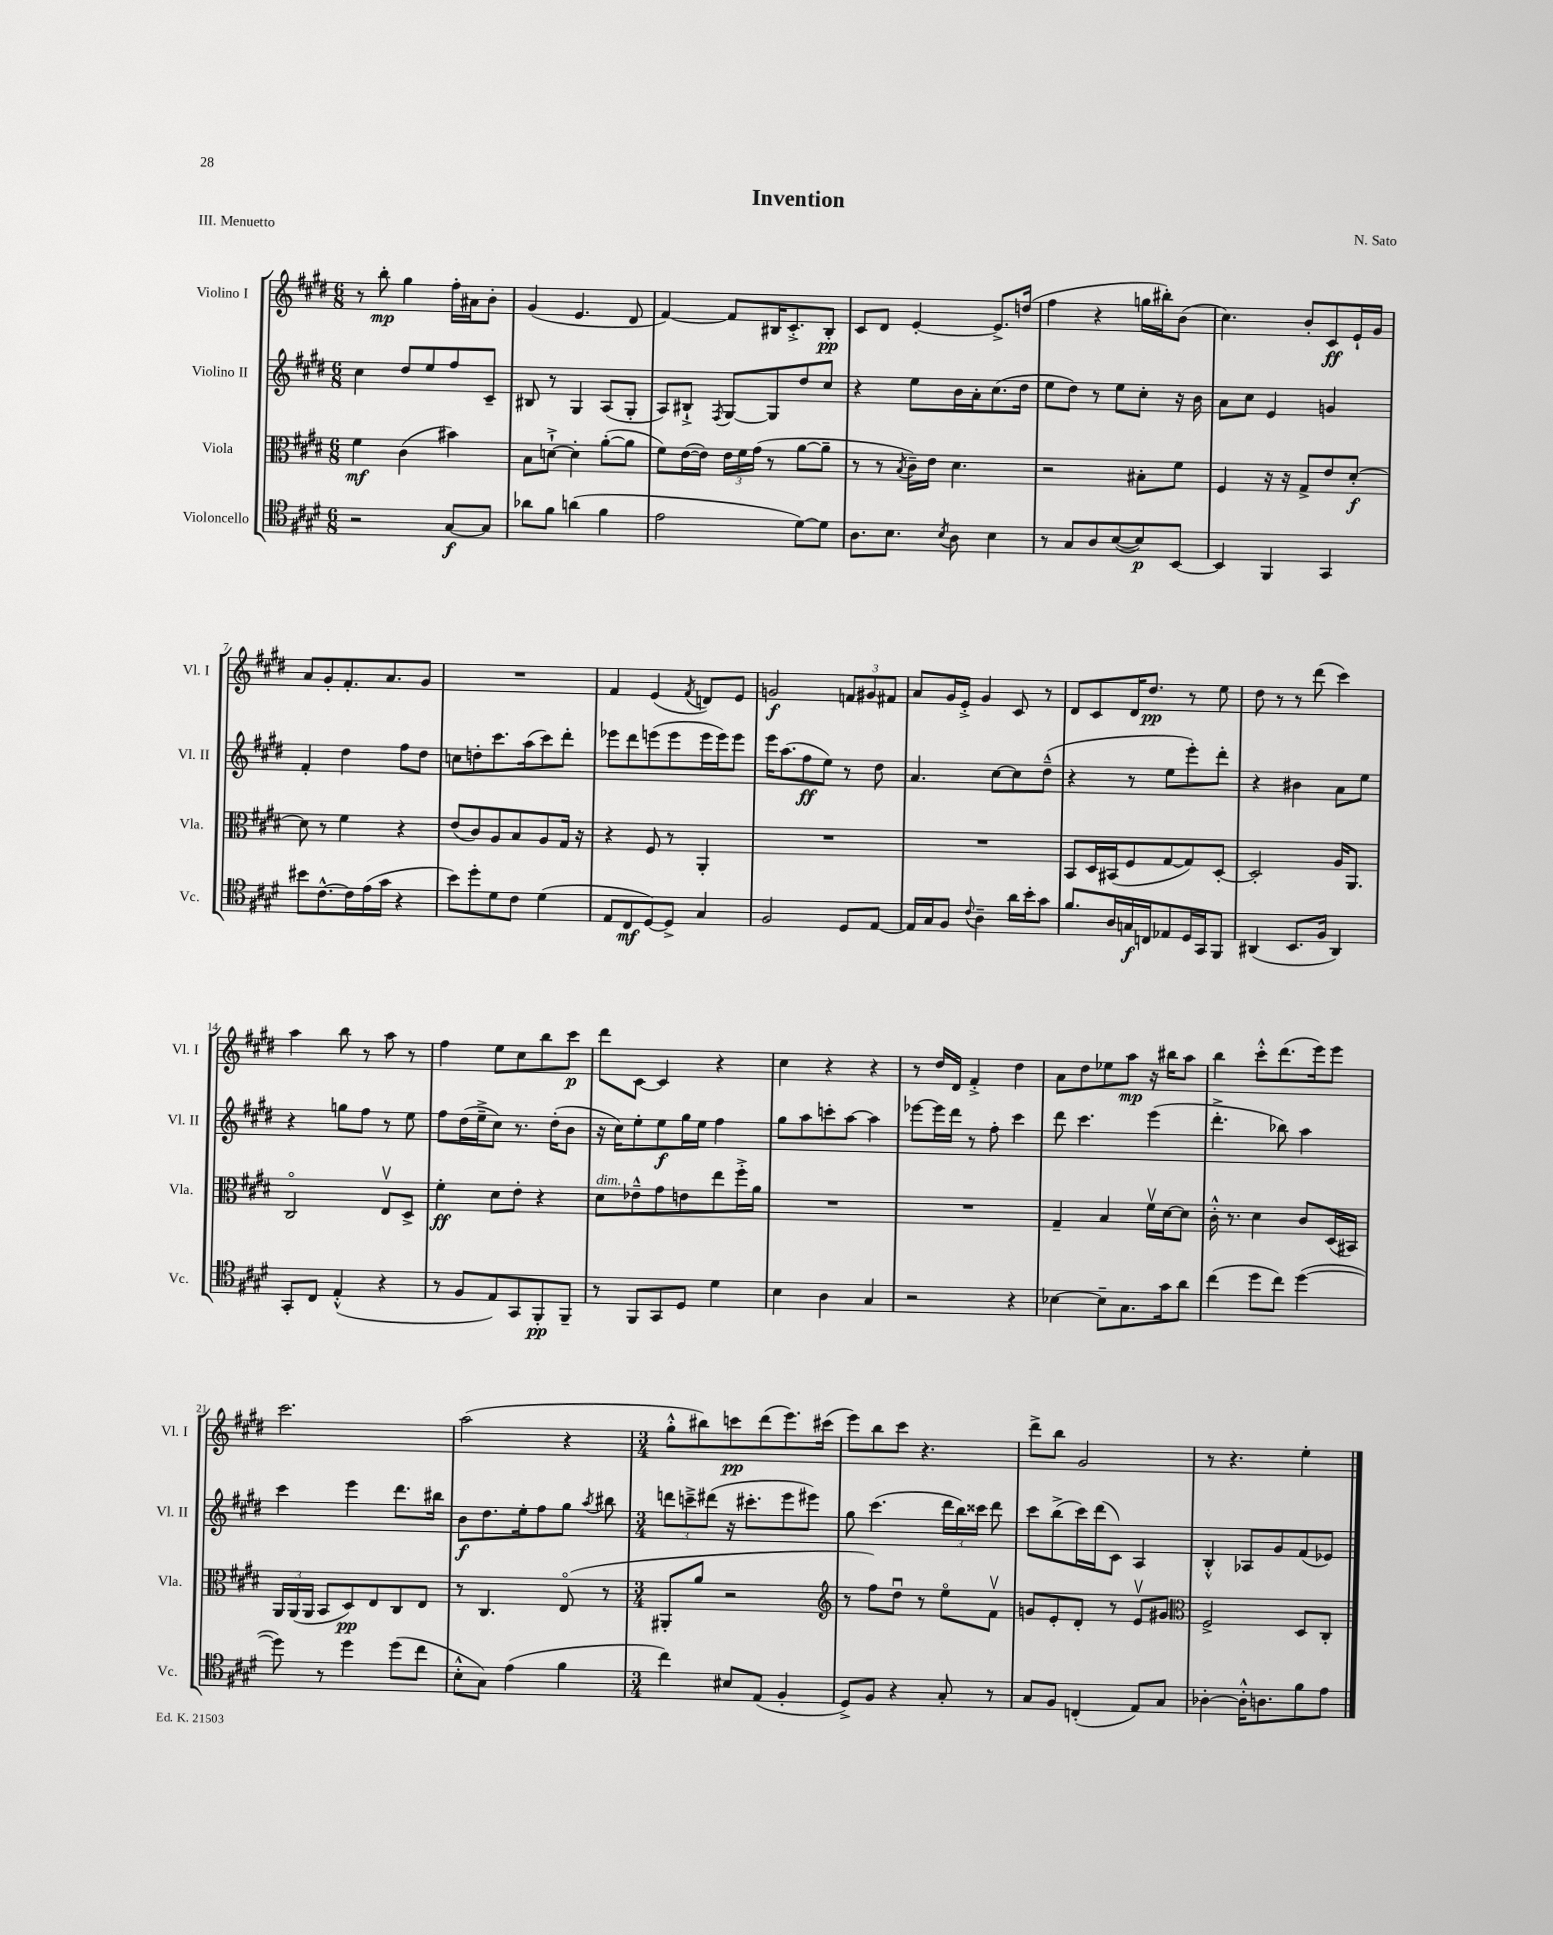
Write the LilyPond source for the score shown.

\header { title = "Invention" composer = "N. Sato" piece = "III. Menuetto" }
<<
\new StaffGroup <<
\new Staff = "s0" \with { instrumentName = "Violino I" shortInstrumentName = "Vl. I" } {
    \clef treble \key e \major \numericTimeSignature \time 6/8
    \autoBeamOff r8 b''8-.\mp gis''4 fis''16[-. ais'16 b'8]-. |
    gis'4( e'4. dis'8 |
    fis'4~) fis'8[ bis16 cis'8.-.-> bis8]-.\pp |
    cis'8[ dis'8] e'4~-. e'8.[-> d''16]( |
    fis''4 r4 g''16[ bis''16-.) b'8]( |
    cis''4.) b'8[-. cis'8\ff e'16-! gis'16] |
    a'8[ gis'8-. fis'8.-. a'8. gis'8] |
    R2. |
    fis'4 e'4( \acciaccatura { fis'8 } d'8[) e'8] |
    g'2\f \tuplet 3/2 { f'8[ gis'8 fis'8] } |
    a'8[ gis'16 e'16]-.-> gis'4 cis'8 r8 |
    dis'8[ cis'8 dis'16 dis''8.]\pp r8 e''8 |
    dis''8 r8 r8 dis'''8( cis'''4) |
    a''4 b''8 r8 a''8 r8 |
    fis''4 e''8[ cis''8 b''8 cis'''8]\p |
    dis'''8[ cis'8]~ cis'4 r4 |
    cis''4 r4 r4 |
    r8 dis''16[ dis'16] fis'4-.-> dis''4 |
    a'8[ dis''8 ees''8 a''8]\mp r16 bis''16[ a''8] |
    b''4 cis'''8[-.-^ dis'''8.( e'''16) e'''8] |
    cis'''2. |
    a''2( r4 |
    \numericTimeSignature \time 3/4 gis''8[-.-^ bis''8) c'''8\pp dis'''8( e'''8.) cis'''16]( |
    e'''8[) b''8 cis'''8] r4. |
    dis'''8[-> b''8] gis'2 |
    r8 r4. e''4-. \bar "|." |
}
\new Staff = "s1" \with { instrumentName = "Violino II" shortInstrumentName = "Vl. II" } {
    \clef treble \key e \major \numericTimeSignature \time 6/8
    \autoBeamOff cis''4 dis''8[ e''8 fis''8 cis'8]-- |
    bis8 r8 gis4 a8[( gis8]-. |
    a8[) bis8]-!-> \acciaccatura { fis8 } gis8[~ gis8 dis''8 cis''8] |
    r4 e''8[ b'16 a'16-. cis''8.( dis''16] |
    e''8[ dis''8]) r8 e''8[ cis''8]-. r16 b'16 |
    a'8[ cis''8] e'4 g'4 |
    fis'4-. dis''4 fis''8[ dis''8] |
    c''8[ d''8-. cis'''8. a''16( cis'''8) dis'''8]-. |
    ees'''8[ dis'''8 e'''8( e'''8 e'''16 e'''16) e'''8] |
    e'''16[ a''8.( fis''8\ff e''8]) r8 dis''8 |
    a'4. cis''8[~ cis''8 dis''8]---^( |
    r4 r8 e''8[ e'''8-.) dis'''8]-. |
    r4 bis'4 a'8[ e''8] |
    r4 g''8[ fis''8] r8 e''8 |
    fis''8[ dis''16( e''16---> cis''8]) r8. dis''16[-.( b'8] |
    r16 cis''16[) e''8-. e''8\f gis''16 e''16] fis''4 |
    gis''8[ a''8 c'''8-. a''8]~ a''4 |
    ees'''8[~ ees'''16 dis'''16] r8 fis''8-. cis'''4 |
    dis'''8 cis'''4. e'''4( |
    dis'''4.-.-> bes''8) a''4 |
    cis'''4 e'''4 dis'''8.[ bis''16] |
    b'8[\f dis''8. e''16-. fis''8 gis''8] \acciaccatura { a''8 } bis''8 |
    \numericTimeSignature \time 3/4 \tuplet 3/2 { d'''8[ c'''8---> dis'''8]( } r16 cis'''8.[-. e'''8 eis'''8]) |
    gis''8 cis'''4.( \tuplet 3/2 { dis'''16[ b''16) cisis'''16] } dis'''8 |
    cis'''8[ b''8->( cis'''16) dis'''16( cis'8]) a4 |
    b4-.-^ aes8[ gis'8 fis'8( ees'8]) \bar "|." |
}
\new Staff = "s2" \with { instrumentName = "Viola" shortInstrumentName = "Vla." } {
    \clef alto \key e \major \numericTimeSignature \time 6/8
    \autoBeamOff fis'4\mf cis'4( bis'4) |
    b8[ d'8]~-!-> d'4-. a'8[~-.( a'8] |
    fis'8[) e'16~( e'16]) \tuplet 3/2 { e'16[ fis'16 gis'16]( } r8 a'8[~ a'8]-- |
    r8 r8 \acciaccatura { b8 } cis'16[--) e'16] dis'4. |
    r2 bis8[-. fis'8] |
    fis4 r16 r16 gis8[-> e'8 dis'8]~-.\f |
    dis'8 r8 fis'4 r4 |
    e'8[( cis'8) a8 b8 a8 gis16] r16 |
    r4 fis8 r8 a,4-. |
    R2. |
    R2. |
    b,8[ dis16 bis,16( fis8 gis8~ gis8) dis8]~-. |
    dis2-. a16[ a,8.] |
    cis2\flageolet e8[\upbow dis8]-> |
    fis'4-.\ff dis'8[ e'8]-. r4 |
    dis'8[^\markup { \italic "dim." } ees'8---^ gis'8 e'8 e''8 fis''16-.-> a'16] |
    R2. |
    R2. |
    gis4-- b4 fis'16[\upbow dis'16~ dis'8] |
    cis'16-.-^ r8. dis'4 cis'8[ dis16( bis,16]) |
    \tuplet 3/2 { a,16[ a,16( a,16] } b,8[ dis8\pp) e8 cis8 e8] |
    r8 cis4. e8\flageolet( r8 |
    \numericTimeSignature \time 3/4 ais,8[-. a'8] r2 |
    \clef treble r8 fis''8[) dis''8]\downbow r8 e''8[\flageolet fis'8]\upbow |
    g'8[ e'8-. dis'8]-. r8 e'8[\upbow gis'8] |
    \clef alto fis2-> dis8[ cis8]-. \bar "|." |
}
\new Staff = "s3" \with { instrumentName = "Violoncello" shortInstrumentName = "Vc." } {
    \clef tenor \key e \major \numericTimeSignature \time 6/8
    \autoBeamOff r2 gis8[~\f gis8] |
    aes'8[ fis'8] a'4( fis'4 |
    e'2 dis'8[~) dis'8] |
    a8.[ b8.] \acciaccatura { b8 } a8 b4 |
    r8 gis8[ a8 b8~( b8\p) b,8]~ |
    b,4 fis,4 gis,4 |
    bis'8[ cis'8.~-^ cis'16 e'16( gis'16] r4 |
    b'8[) dis''8-. dis'8 cis'8] dis'4( |
    e8[ cis8\mf dis8~) dis8]-> gis4 |
    fis2 dis8[ e8]~ |
    e16[ gis16 fis8] \appoggiatura { cis'8 } a4-- a'16[ b'16-. gis'8] |
    fis'8.[ a16 g16\f c16 ees8 dis16 gis,16 fis,8] |
    ais,4( b,8.[ fis16] ais,4) |
    gis,8[-. cis8] e4-.-^( r4 |
    r8 fis8[ e8) gis,8 fis,8-.\pp fis,8]-- |
    r8 fis,8[ gis,8 dis8] dis'4 |
    b4 a4 gis4 |
    r2 r4 |
    bes4~ bes8[-- gis8. gis'16 a'8] |
    cis''4( dis''8[ cis''8]) dis''4~( |
    dis''8) r8 dis''4 dis''8[( cis''8] |
    b8[-.-^ gis8]) e'4( fis'4 |
    \numericTimeSignature \time 3/4 cis''4) bis8[ e8]( fis4-. |
    dis8[->) fis8] r4 gis8-. r8 |
    gis8[ fis8] c4-.( e8[) gis8] |
    aes4~-. aes16[-.-^ a8. fis'8 e'8] \bar "|." |
}
>>
>>
